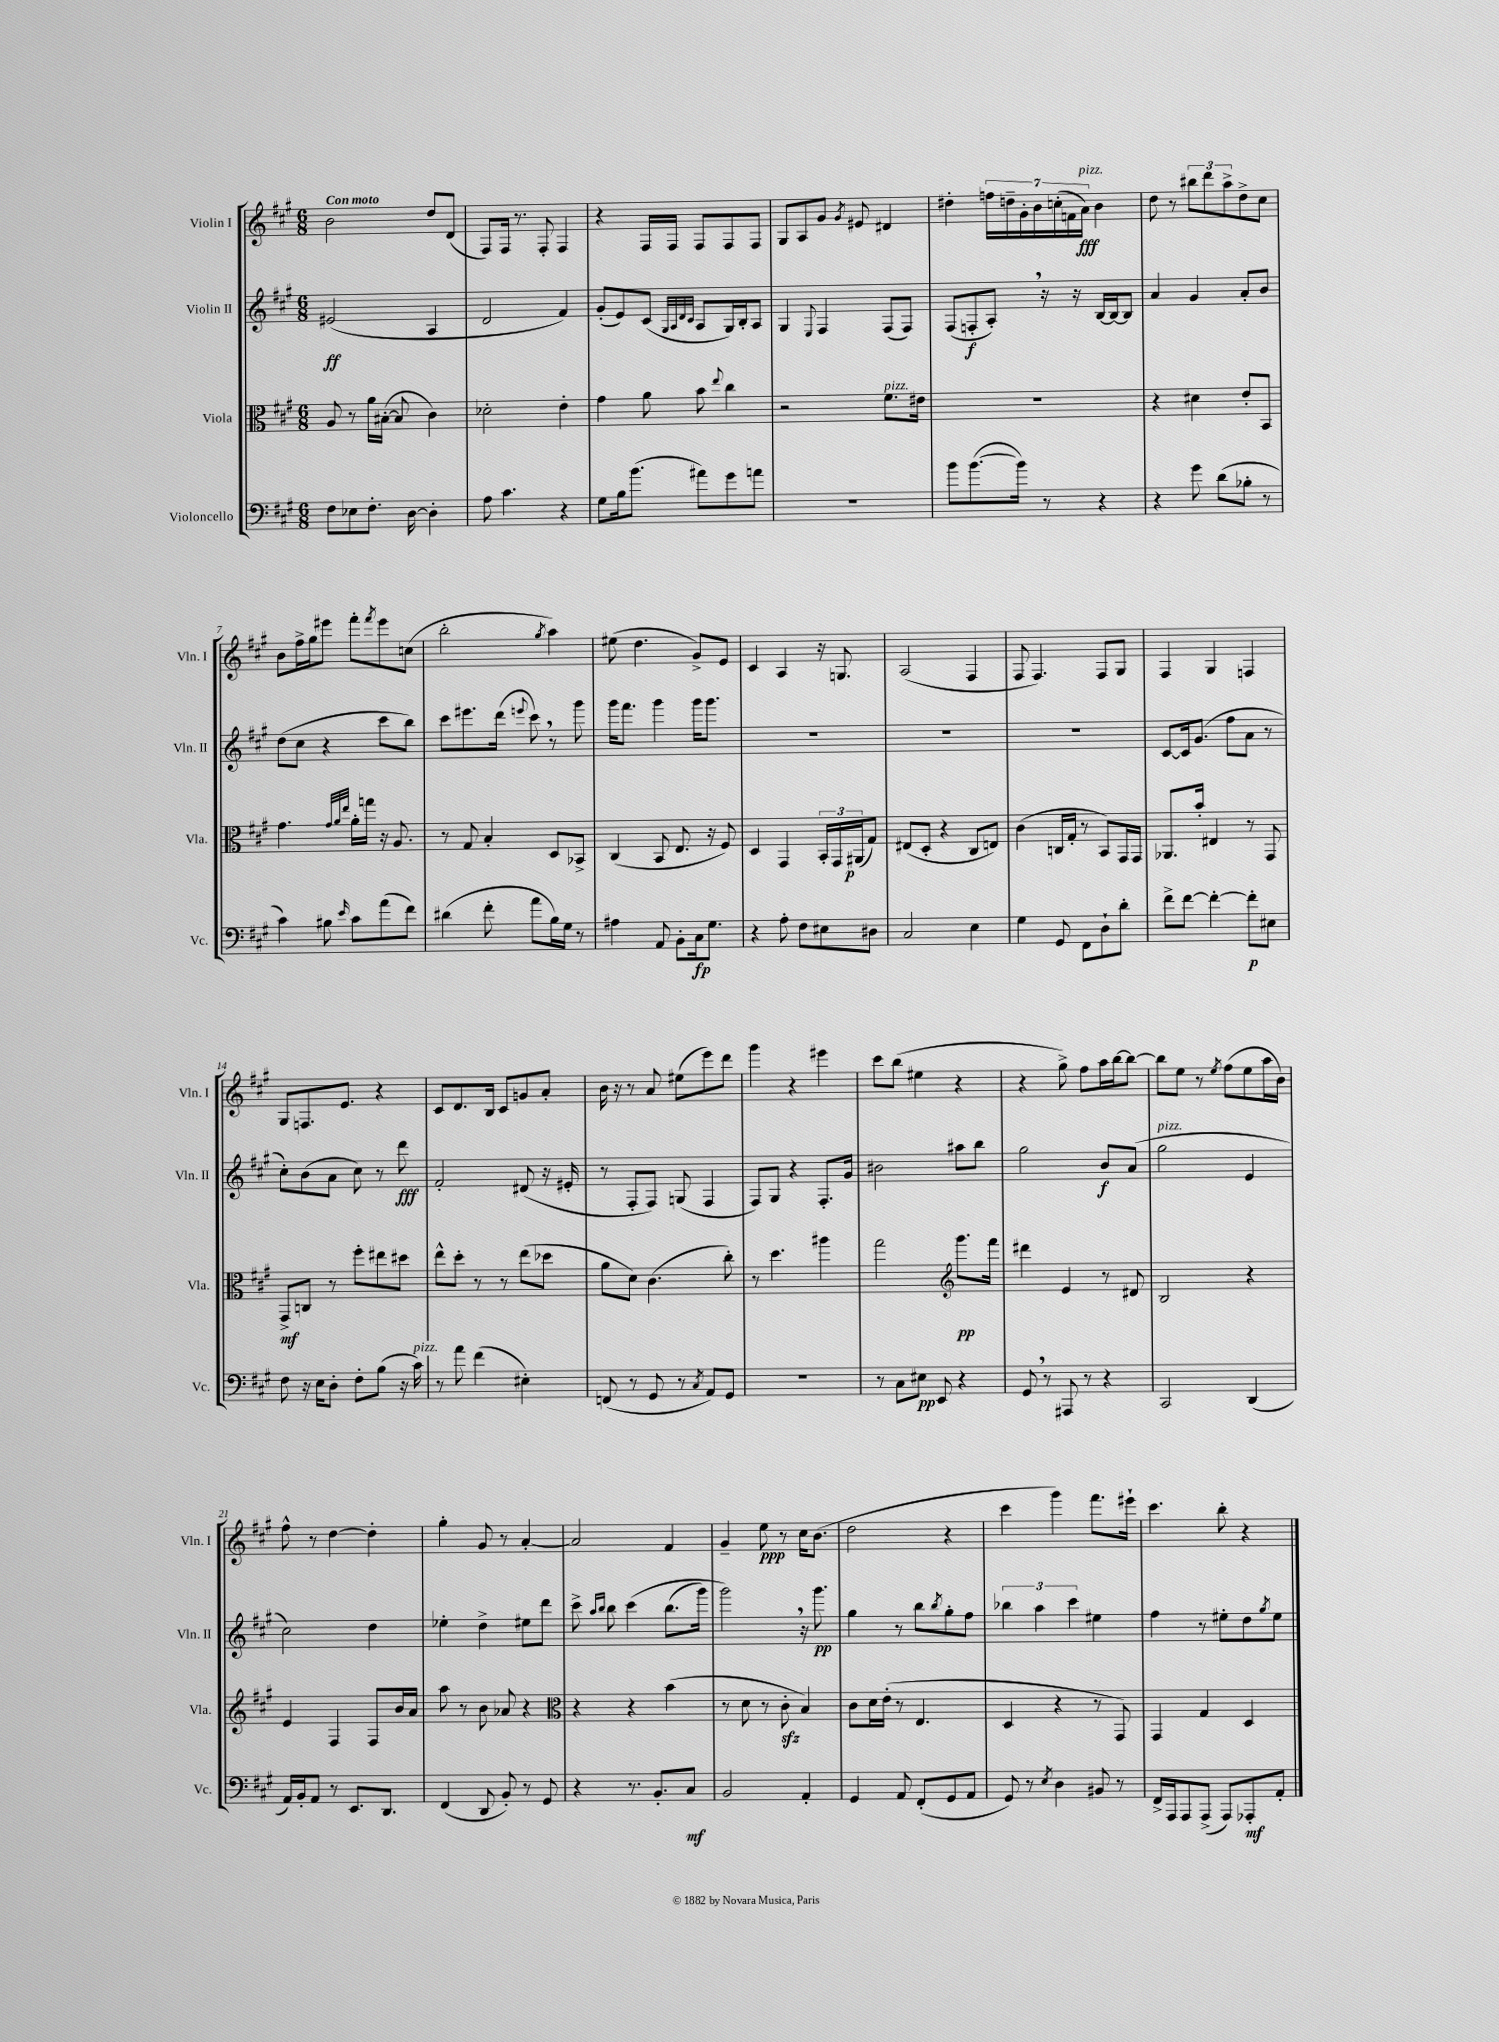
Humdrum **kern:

**kern	**kern	**kern	**kern
*staff4	*staff3	*staff2	*staff1
*clefF4	*clefC3	*clefG2	*clefG2
*k[f#c#g#]	*k[f#c#g#]	*k[f#c#g#]	*k[f#c#g#]
*M6/8	*M6/8	*M6/8	*M6/8
8F#	8A	(2e#	2b
8E-	8r	.	.
8.F#'	16a	.	.
.	([16B#'	.	.
.	8B#]	.	.
[16D	.	.	.
4D']	4c#)	4A	8dd
.	.	.	(8d
=	=	=	=
8A	2d-'	2d	8F#)
4.c#	.	.	16F#
.	.	.	8.r
.	.	.	8F#'
4r	4e'	4f#)	4F#
=	=	=	=
8G#	4g#	(8g#'	4r
16B	.	8e)	.
(8.b	.	.	.
.	8a	(8c#	16F#
.	.	.	16F#
.	.	32qqG#	.
.	.	32qqA	.
.	.	32qqd	.
.	.	32qqc#	.
8a#)	8b	8A	8F#
.	8qqee	.	.
8g#	4cc#	16G#)	8F#
.	.	16B'	.
8a	.	8A	8F#
=	=	=	=
2.r	2r	4G#	8G#
.	.	.	8A
.	.	8qqE	.
.	.	4F#	8g#
.	.	.	8qg#
.	.	.	8e#
.	8.f#	(8F#	4d#
.	.	8F#)	.
.	16e#	.	.
=	=	=	=
8b	2.r	(8F#	4dd#'
([8.b	.	8F'	.
.	.	8A')	28ff
.	.	.	28dd~
16b])	.	.	.
.	.	.	28g#'
.	.	.	28b
8r	.	16r	.
.	.	.	(28cc'
.	.	.	28f
.	.	16r	.
.	.	.	28a)
4r	.	[16B	4b
.	.	16B_	.
.	.	8B]	.
=	=	=	=
4r	4r	4a	8dd
.	.	.	8r
8g#	4d#	4g#	12bb#
.	.	.	12ddd
(8d	.	.	.
.	.	.	12aa^
8B-'	8e'	8a'	8dd^
8r	8BB	8b	8cc#
=	=	=	=
4c#)	4.g#	(8dd	8b
.	.	8cc#	16ff#^
.	.	.	16gg#
8B#	.	4r	8eee#
.	32qqg#	.	.
.	32qqa	.	.
16qqe	32qqee	.	.
8c#	16a'	.	8fff#'
.	16gg	.	.
.	.	.	8qfff#
(8a	16r	8ccc#	8eee#
.	8.A	.	.
8f#)	.	8bb)	(8cc
=	=	=	=
(4d#	8r	8ccc#	2bb'
.	8G#	8.eee#	.
8f#'	4B'	.	.
.	.	(16ddd	.
.	.	8qqeee	.
8a	.	8ccc#)	.
.	.	.	8qgg#
16B)	8D	8r	4aa)
16G#	.	.	.
8r	8BB-^	8ggg#	.
=	=	=	=
4A#	(4C#	16ggg#	(8ee#
.	.	8.fff#	.
.	.	.	4.dd
8AA	8BB	4ggg#	.
8BB'	8.E	.	.
16C#	.	16ggg#	8g#^)
8.G#	16r	8.ggg#	.
.	8F#)	.	8e
=	=	=	=
4r	4D	2.r	4c#
8A'	4GG#	.	4A
8F#	.	.	.
8E#	24BB'	.	16r
.	24GG#	.	.
.	.	.	8.G
.	(24AA#	.	.
8D#	8G#)	.	.
=	=	=	=
2C#	(8E#	2.r	(2A
.	8D'	.	.
.	4r	.	.
4E	8C#	.	4F#
.	8E)	.	.
=	=	=	=
4G#	(4c#	2.r	8F#
.	.	.	4.F#)
8GG#	16C	.	.
.	16G#'	.	.
8FF#	8r	.	.
8D`	8BB)	.	8F#
8d'	16GG#	.	8G#
.	16GG#	.	.
=	=	=	=
8f#^	8.AA-	[8c#	4F#
[8f#	.	16c#]	.
.	16b'	(8.g#	.
4f#'_	4E#	.	4G#
.	.	8ff#	.
8f#']	8r	8a	4F
8E#	8GG#	8r	.
=	=	=	=
8F#	8GG#^	8cc#')	8G#
16r	8C	(8b	8.F
16E	.	.	.
8D'	8r	8a	.
.	.	.	8.e
8F#'	8ff#'	8cc#)	.
(8B	8ee#	8r	4r
16r	8dd#	8ddd	.
16c#)	.	.	.
=	=	=	=
8r	8ee^^	2f#'	8c#
8a	8dd'	.	8.d
(4f#	8r	.	.
.	.	.	16B
.	8r	.	8c#
4E#')	(8ee	(8d#	8g
.	8dd-	16r	8a'
.	.	16e#'	.
=	=	=	=
(8FF	8a	8r	16b
.	.	.	16r
8r	8d)	8F#'	8r
8GG#	(4.c#	8F#)	8a
8r	.	(8G	(8ee#
8qC#	.	.	.
8AA)	.	4F#	8eee)
8GG#	8cc#')	.	8ddd
=	=	=	=
2.r	8r	8F#)	4ggg#
.	4.dd	8G#	.
.	.	4r	4r
.	4aa#	8.F#'	4eee#
.	.	16g#	.
=	=	=	=
8r	2gg#	2b#	8ccc#
8C#	.	.	(8bb
8E#	.	.	4ee#
8EE	.	.	.
*	*clefG2	*	*
4r	8.ggg#	8aa#	4r
.	.	8bb	.
.	16fff#	.	.
=	=	=	=
8GG#	4ddd#	2gg#	4r
8r	.	.	.
8AAA#	4e	.	8gg#^)
8r	.	.	8ff#
4r	8r	8b	16aa
.	.	.	[16bb
.	8d#	(8a	8bb_
=	=	=	=
2CC#	2B	2gg#	8bb]
.	.	.	8ee
.	.	.	8r
.	.	.	8qee
.	.	.	(8ff#
(4DD	4r	4e	8ee
.	.	.	16aa
.	.	.	16b)
=	=	=	=
16AA)	4e	2cc#)	8ff#^^
16BB'	.	.	.
8AA	.	.	8r
8r	4F#	.	[4dd
8.EE	.	.	.
.	8F#	4dd	4dd']
8.DD	.	.	.
.	16b	.	.
.	16a	.	.
=	=	=	=
(4FF#	8aa	4ee-'	4gg#'
.	8r	.	.
8DD	8b	4dd^	8g#
8BB')	8a-	.	8r
8r	4r	8ee#	[4a'
8GG#	.	8ddd	.
=	=	=	=
*	*clefC3	*	*
4r	4r	8ccc#^	2a]
.	.	16qqaa	.
.	.	16qqbb	.
.	.	8bb	.
8.r	4r	&(4ccc#	.
8.BB'	.	.	.
.	(4b	(8.bb	4f#
8C#	.	.	.
.	.	16ggg#)	.
=	=	=	=
2BB	8r	2ggg#&)	4g#~
.	8d	.	.
.	8r	.	8ee
.	8c#'	.	8r
4AA'	4B)	16r	16cc#
.	.	8.ggg#	(8.b
=	=	=	=
4GG#	8c#	4gg#	2dd
.	16d	.	.
.	(16e'	.	.
8AA	8r	8r	.
(8FF#'	4.E	8bb	.
.	.	8qbb	.
8GG#	.	8gg#'	4r
8AA	.	8ff#	.
=	=	=	=
8GG#)	4D	6bb-	4ccc#
8r	.	.	.
.	.	6aa	.
8qE	.	.	.
4D	4r	.	4ggg#)
.	.	6ccc#	.
8BB#	8r	4ee#	8.fff#
8r	8GG#)	.	.
.	.	.	16eee#`
=	=	=	=
16FF#^	4GG#	4ff#	4.ccc#
16AAA	.	.	.
8AAA	.	.	.
(8AAA^	4G#	8r	.
8AAA)	.	8ee#'	8bb'
8AAA-'	4D	8dd	4r
.	.	8qgg#	.
8AA'	.	8ee#	.
==	==	==	==
*-	*-	*-	*-
